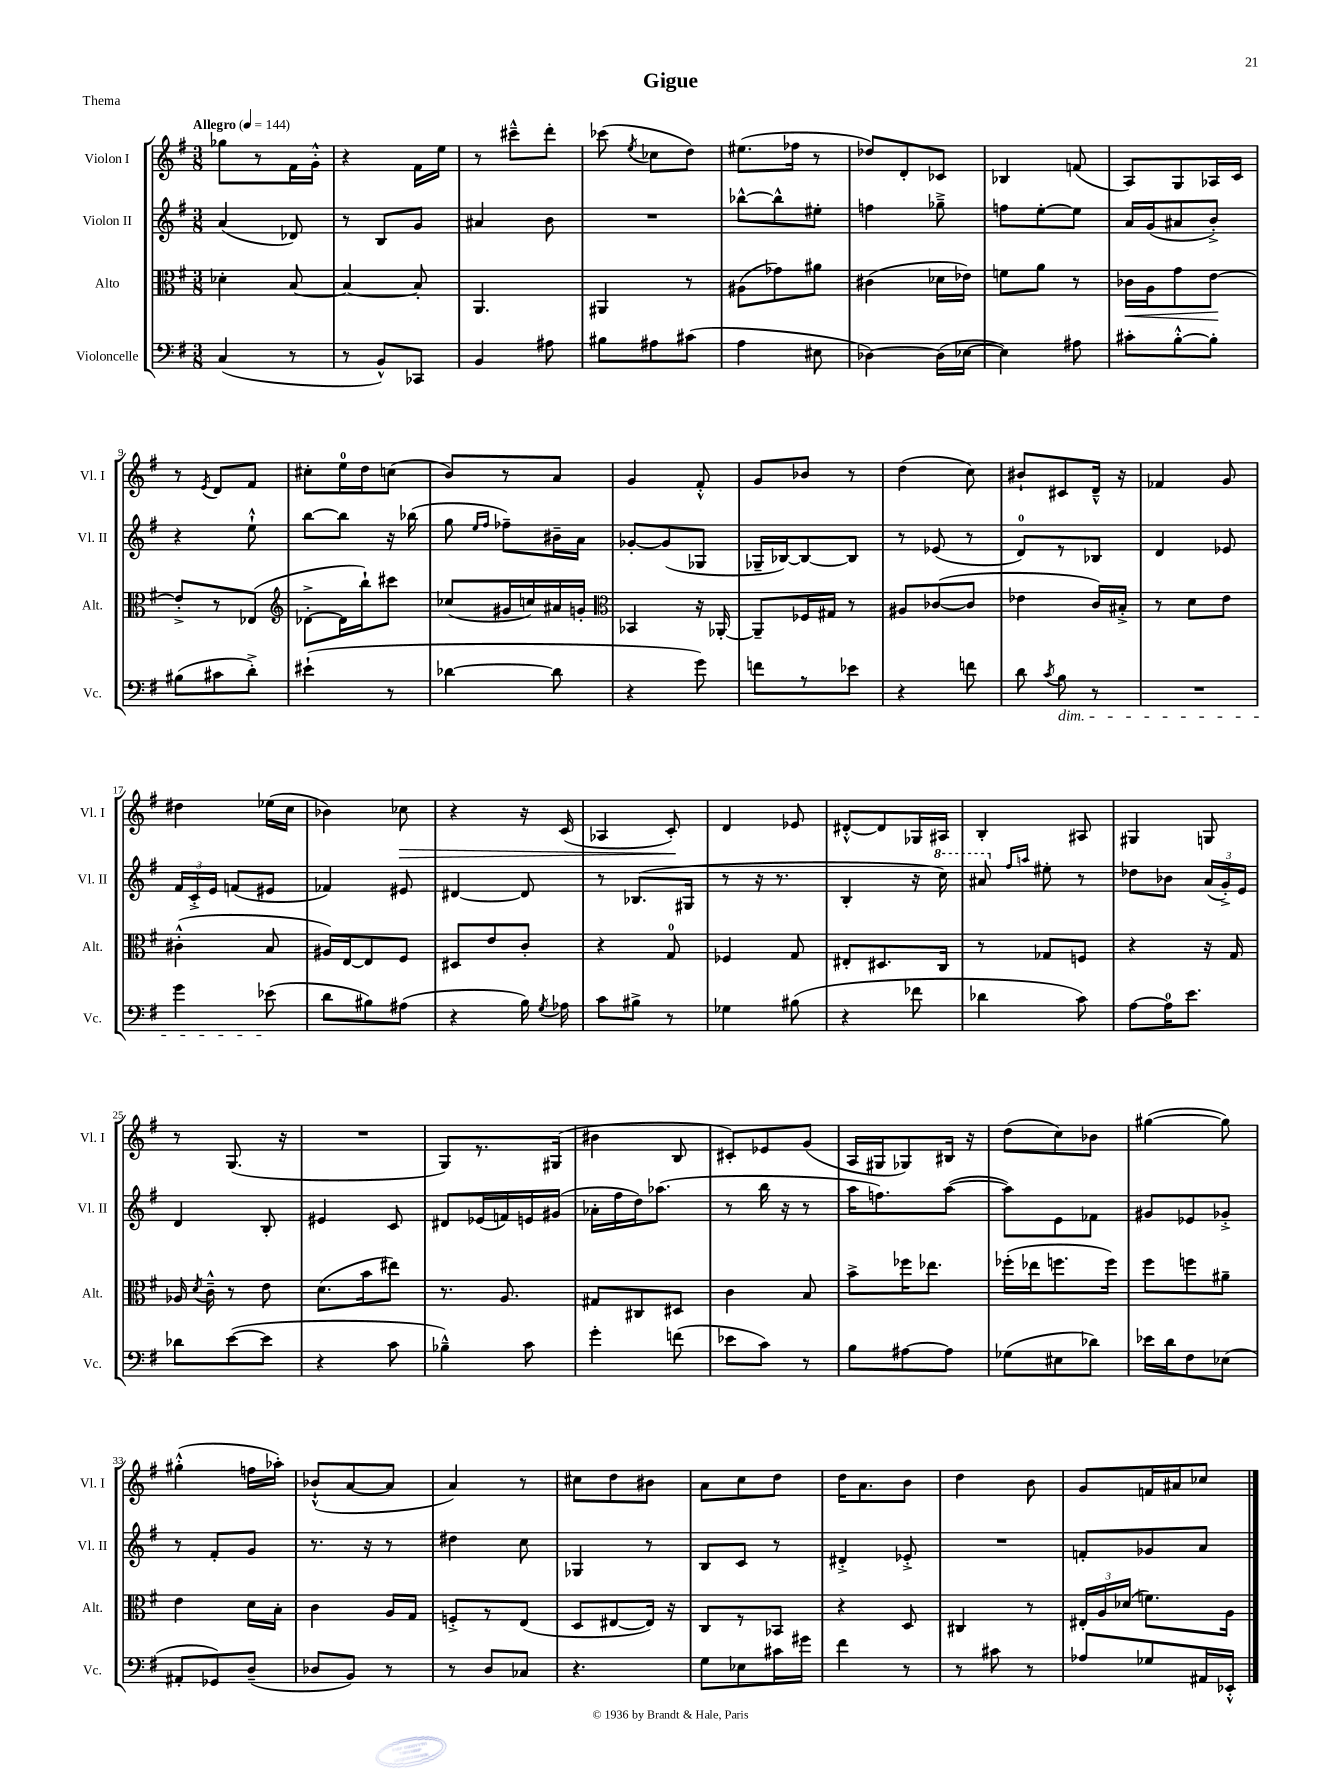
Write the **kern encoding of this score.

**kern	**kern	**kern	**kern
*staff4	*staff3	*staff2	*staff1
*clefF4	*clefC3	*clefG2	*clefG2
*k[f#]	*k[f#]	*k[f#]	*k[f#]
*M3/8	*M3/8	*M3/8	*M3/8
*MM144	*MM144	*MM144	*MM144
(4C	4d-'	(4a	8gg-
.	.	.	8r
8r	[8B	8d-)	16f#
.	.	.	16g'^^
=	=	=	=
8r	4B_	8r	4r
8BB^^)	.	8B	.
8CC-	8B']	8g	16f#
.	.	.	16ee
=	=	=	=
4BB	4.AA	4a#	8r
.	.	.	8ccc#~^^
8A#	.	8b	8ddd'
=	=	=	=
8B#	4AA#	4.r	(8ccc-
.	.	.	8qee
8A#	.	.	8cc-
(8c#	8r	.	8dd)
=	=	=	=
4A	(8A#	[8bb-^^	(8.ee#
.	8g-)	8bb-^^]	.
.	.	.	16ff-
8E#	8a#	8ee#'	8r
=	=	=	=
[4D-)	(4c#	4ff	8dd-)
.	.	.	8d'
(16D-]	16d-	8gg-~^	8c-
[16E-	16e-)	.	.
=	=	=	=
4E-])	8f	8ff	4B-
.	8a	[8ee'	.
8A#	8r	8ee]	(8f
=	=	=	=
8c#'	16c-	16a	8A)
.	16A	(16g	.
[8B'^^	8g	8a#	8G
8B']	[8e	8b'^)	16A-
.	.	.	16c
=	=	=	=
(8B#	8e'^]	4r	8r
.	.	.	8qe
8c#	8r	.	8d
8d'^)	(8E-	8ee`^^	8f#
=	=	=	=
*	*clefG2	*	*
(4e#`	[8d-'^	[8bb	8cc#'
.	16d-]	8bb]	16ee
.	16bb`)	.	16dd
8r	8ccc#	16r	(8cc
.	.	(16bb-	.
=	=	=	=
[4d-	(8cc-	8gg	8b)
.	.	16qqee	.
.	.	16qqff#	.
.	16g#	8ff-~)	8r
.	16cc)	.	.
8d-]	16a#	16b#~	8a
.	16g'	16a	.
=	=	=	=
*	*clefC3	*	*
4r	4BB-	[8g-'	4g
.	.	(8g-]	.
8g)	16r	8G-	8f#'^^
.	[16AA-'	.	.
=	=	=	=
8f	8AA-~]	16G-~	8g
.	.	[16B-)	.
8r	16F-	8B-_	8b-
.	16G#	.	.
8e-	8r	8B-]	8r
=	=	=	=
4r	8A#	8r	(4dd
.	([8c-	(8e-	.
8f	8c-]	8r	8cc)
=	=	=	=
8d	4e-	8d)	8b#`
8qc	.	.	.
8B	.	8r	8c#
8r	16c)	8B-	16d~^^
.	16B#'^	.	16r
=	=	=	=
4.r	8r	4d	4f-
.	8d	.	.
.	8e	8e-	8g
=	=	=	=
4g	(4c#'^^	24f#	4dd#
.	.	24c'^	.
.	.	24e	.
.	.	(8f	.
(8e-	8B	8e#	(16ee-
.	.	.	16cc
=	=	=	=
8d	16A#)	4f-)	4b-)
.	[16E	.	.
8B#)	8E]	.	.
(8A#	8F#	8e#	8cc-
=	=	=	=
4r	8D#	[4d#	4r
.	8e	.	.
16B)	8c'	8d#]	16r
8qG	.	.	.
16A-	.	.	(16c
=	=	=	=
8c	4r	8r	4A-
8B#^	.	(8.B-	.
8r	8G	.	8c')
.	.	16G#	.
=	=	=	=
4G-	4F-	8r	4d
.	.	16r	.
.	.	8.r	.
(8B#	8G	.	8e-
=	=	=	=
4r	8E#'	4B'	[8d#'^^
.	8.D#	.	8d#]
8f-	.	16r	16G-
.	16C	16ccc)	16A#
=	=	=	=
4d-	8r	8aa#	4B'
.	.	16qqff#	.
.	.	16qqaa	.
.	8G-	8ee#'	.
8c)	8F	8r	8A#
=	=	=	=
[8A	4r	8dd-	4G#
16A]	.	8b-	.
8.e	.	.	.
.	16r	(24a	8G
.	.	24g'^)	.
.	16G	.	.
.	.	24e	.
=	=	=	=
8d-	16A-	4d	8r
.	8qd	.	.
.	16c~^^	.	.
([8e	8r	.	(8.G
8e]	8e	8B'	.
.	.	.	16r
=	=	=	=
4r	(8.d	4e#	4.r
.	16b	.	.
8c	8ee#)	8c	.
=	=	=	=
4B-~^^)	8.r	8d#	8G)
.	.	(16e-	8.r
.	8.A	16f)	.
8c	.	16e	.
.	.	(16g#	(16G#
=	=	=	=
4g'	8G#	16a-'	4b#
.	.	16ff#	.
.	8C#	16dd)	.
.	.	(8.aa-	.
(8f	8D#	.	8B
=	=	=	=
8e-	4c	8r	8c#')
8c)	.	16bb	8e-
.	.	16r	.
8r	8B	8r	(8g
=	=	=	=
8B	8b^	16aa	16A
.	.	8.ff)	16G#
[8A#	16ff-	.	8G-)
.	8.ee-	.	.
8A#]	.	([8aa	16B#
.	.	.	16r
=	=	=	=
(8G-	(16ff-'	8aa])	(8dd
.	16ee-	.	.
8E#	8.ff	8e	8cc)
8d-)	.	8f-	8b-
.	16ff)	.	.
=	=	=	=
16e-	8ff#	8g#	([4gg#
16d	.	.	.
8F#	8ff	8e-	.
(8E-	8a#~	8g-'^	8gg#])
=	=	=	=
8AA#'	4e	8r	(4gg#'^^
8GG-)	.	8f#'	.
(8D~	16d	8g	16ff
.	16B'	.	16aa-')
=	=	=	=
8D-	4c	8.r	(8b-`^^
8BB)	.	.	[8a
.	.	16r	.
8r	16A	8r	8a]
.	16G	.	.
=	=	=	=
8r	8F'^	4dd#	4a)
8D	8r	.	.
8C-	(8E	8cc	8r
=	=	=	=
4.r	8D	4G-	8cc#
.	[8E#	.	8dd
.	16E#])	8r	8b#
.	16r	.	.
=	=	=	=
8G	8C	8B	8a
8E-	8r	8c	8cc
16c#	8BB-	8r	8dd
16g#	.	.	.
=	=	=	=
4f#	4r	4d#'^	16dd
.	.	.	8.a
8r	8D	8e-'^	8b
=	=	=	=
8r	4C#	4.r	4dd
8c#	.	.	.
8r	8r	.	8b
=	=	=	=
8A-	24E#'	8f'	8g
.	24A	.	.
.	(24d-	.	.
8G-	8.f)	8g-	16f
.	.	.	16a#
16AA#	.	8a	8cc-
16EE-'^^	16A	.	.
==	==	==	==
*-	*-	*-	*-
